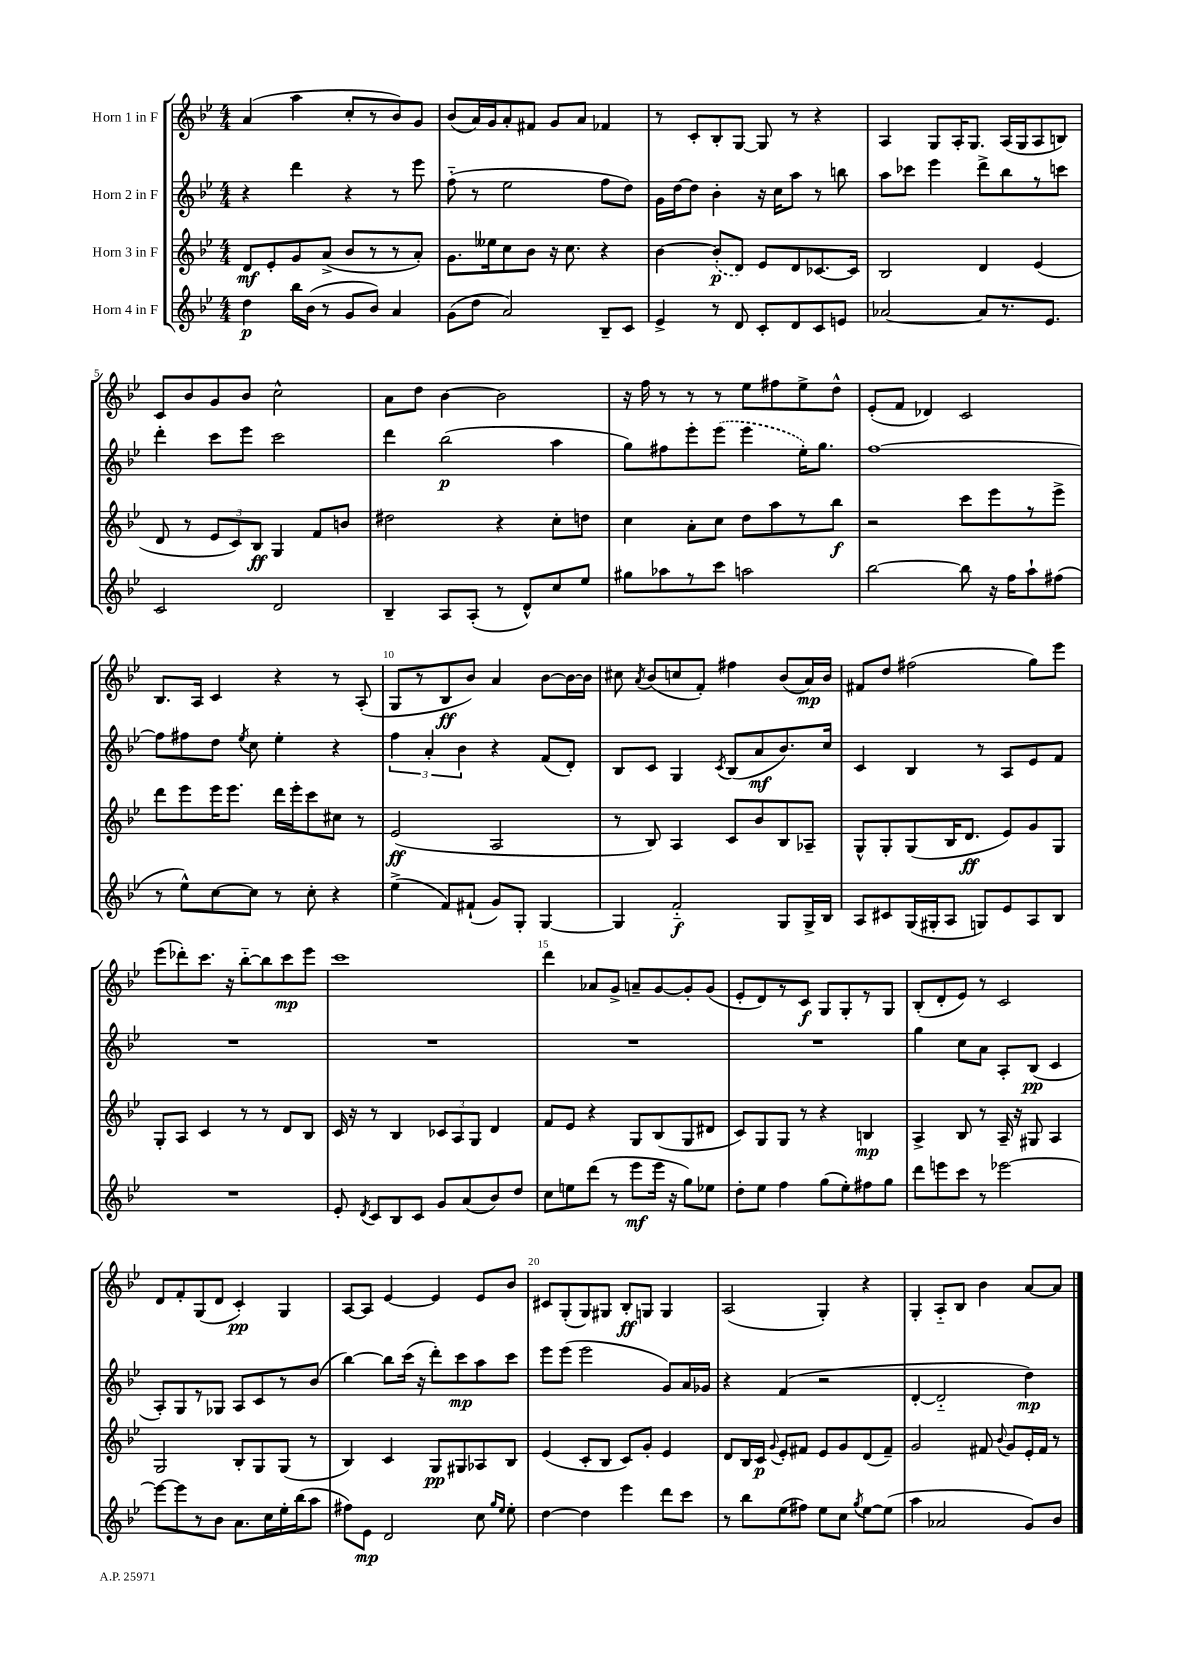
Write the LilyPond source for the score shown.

<<
\new StaffGroup <<
\new Staff = "s0" \with { instrumentName = "Horn 1 in F" } {
    \clef treble \key bes \major \numericTimeSignature \time 4/4
    \autoBeamOff a'4( a''4 c''8[-. r8 bes'8) g'8] |
    bes'8[( a'16) g'16 a'8-. fis'8] g'8[ a'8] fes'4 |
    r8 c'8[-. bes8-. g8]~ g8 r8 r4 |
    a4 g8[ a16-. g8.] a16[( g16 a8 b8]) |
    c'8[ bes'8 g'8 bes'8] c''2-^ |
    a'8[ d''8] bes'4~ bes'2 |
    r16 f''16 r8 r8 r8 ees''8[ fis''8 ees''8-> d''8]-^ |
    ees'8[-.( f'8] des'4) c'2 |
    bes8.[ a16] c'4 r4 r8 a8-.( |
    g8[ r8 bes8\ff bes'8]) a'4 bes'8[~ bes'16~ bes'16] |
    cis''8 \acciaccatura { a'8 } bes'8[( c''8 f'8]-.) fis''4 bes'8[( a'16\mp) bes'16] |
    fis'8[ d''8] fis''2( g''8[) ees'''8] |
    ees'''8[( des'''8-.) c'''8.] r16 bes''8[~-_ bes''8 c'''8\mp ees'''8] |
    c'''1 |
    d'''4 aes'8[ g'8]-> a'8[-- g'8~ g'8-. g'8]( |
    ees'8[-. d'8) r8 c'8]\f g8[ g8-. r8 g8] |
    bes8[-.( d'8-. ees'8]) r8 c'2 |
    d'8[ f'8-. g8( d'8] c'4-.\pp) g4 |
    a8[~ a8] ees'4~ ees'4 ees'8[ bes'8] |
    cis'8[ g8-.( g8) gis8] bes8[-.\ff g8] g4 |
    a2( g4-.) r4 |
    g4-. a8[-_ bes8] bes'4 a'8[~ a'8] \bar "|." |
}
\new Staff = "s1" \with { instrumentName = "Horn 2 in F" } {
    \clef treble \key bes \major \numericTimeSignature \time 4/4
    \autoBeamOff r4 d'''4 r4 r8 ees'''8 |
    f''8-_( r8 ees''2 f''8[ d''8]) |
    g'16[ d''16~ d''8] bes'4-. r16 c''16[ a''8] r8 b''8 |
    a''8[ ces'''8] ees'''4 d'''8[-> bes''8 r8 c'''8] |
    d'''4-. c'''8[ ees'''8] c'''2 |
    d'''4 bes''2\p( a''4 |
    g''8[) fis''8 ees'''8-. \once \slurDashed ees'''8]( ees'''4 ees''16[-.) g''8.] |
    f''1~ |
    f''8[ fis''8 d''8] \acciaccatura { ees''8 } c''8 ees''4-. r4 |
    \tuplet 3/2 { f''4 a'4-. bes'4 } r4 f'8[( d'8]-.) |
    bes8[ c'8] g4 \acciaccatura { c'8 } bes8[( a'8\mf bes'8.) c''16] |
    c'4 bes4 r8 a8[ ees'8 f'8] |
    R1 |
    R1 |
    R1 |
    R1 |
    g''4 c''8[ a'8] a8[-. bes8]\pp( c'4 |
    a8[-.) g8 r8 ges8] a8[ c'8 r8 bes'8]( |
    bes''4~) bes''8[ c'''16]( r16 d'''8[-.) c'''8\mp a''8 c'''8] |
    ees'''8[ ees'''8]( ees'''2 g'8[) a'16 ges'16] |
    r4 f'4( r2 |
    d'4~-. d'2-_ d''4\mp) \bar "|." |
}
\new Staff = "s2" \with { instrumentName = "Horn 3 in F" } {
    \clef treble \key bes \major \numericTimeSignature \time 4/4
    \autoBeamOff d'8[\mf ees'8-. g'8 a'8]->( bes'8[ r8 r8 a'8]-.) |
    g'8.[ eeses''16 c''8 bes'8] r16 c''8. r4 |
    bes'4~ \once \slurDashed bes'8[-.\p( d'8]) ees'8[ d'8 ces'8.~ ces'16] |
    bes2 d'4 ees'4( |
    d'8 r8 \tuplet 3/2 { ees'8[ c'8) bes8]\ff } g4 f'8[ b'8] |
    dis''2 r4 c''8[-. d''8] |
    c''4 a'8[-. c''8] d''8[ a''8 r8 bes''8]\f |
    r2 c'''8[ ees'''8 r8 ees'''8]-> |
    d'''8[ ees'''8 ees'''16 ees'''8.] d'''16[ ees'''16-. c'''8 cis''8] r8 |
    ees'2\ff( a2 |
    r8 bes8) a4 c'8[ bes'8 bes8 aes8]-- |
    g8[-^ g8-. g8( bes16 d'8.]\ff ees'8[) g'8 g8] |
    g8[-. a8] c'4 r8 r8 d'8[ bes8] |
    c'16 r16 r8 bes4 \tuplet 3/2 { ces'8[ a8 g8] } d'4 |
    f'8[ ees'8] r4 g8[ bes8( g8 dis'8] |
    c'8[) g8 g8] r8 r4 b4\mp |
    a4-> bes8 r8 a16-- r16 gis8 a4 |
    g2 bes8[-. g8 g8]( r8 |
    bes4) c'4 g8[\pp gis8 aes8 bes8] |
    ees'4( c'8[-. bes8] c'8[) g'8]-. ees'4 |
    d'8[ bes16 c'16]\p \appoggiatura { g'8 } ees'8[-. fis'8] ees'8[ g'8 d'8( fis'8]--) |
    g'2 fis'8 \appoggiatura { bes'8 } g'8[ ees'16-. fis'16] r8 \bar "|." |
}
\new Staff = "s3" \with { instrumentName = "Horn 4 in F" } {
    \clef treble \key bes \major \numericTimeSignature \time 4/4
    \autoBeamOff d''4\p bes''16[ bes'16]( r8 g'8[ bes'8]) a'4 |
    g'8[( d''8] a'2) bes8[-- c'8] |
    ees'4-> r8 d'8 c'8[-. d'8 c'8 e'8] |
    aes'2~ aes'8[ r8. ees'8.] |
    c'2 d'2 |
    bes4-- a8[ a8]-.( r8 d'8[-^) c''8 ees''8] |
    gis''8[ aes''8 r8 c'''8] a''2 |
    bes''2~ bes''8 r16 f''16[ a''8-! fis''8]( |
    r8 ees''8[-^) c''8~ c''8] r8 c''8-. r4 |
    ees''4->( f'8[) fis'8]-!( g'8[) g8]-. g4~ |
    g4 f'2-_\f g8[ g16-> bes16] |
    a8[ cis'8 g16( gis16-. a8] g8[) ees'8 a8 bes8] |
    R1 |
    ees'8-. \acciaccatura { d'8 } c'8[ bes8 c'8] g'8[ a'8( bes'8) d''8] |
    c''8[ e''8 d'''8]( r8 ees'''8[\mf ees'''16] r16 g''8[) ees''8] |
    d''8[-. ees''8] f''4 g''8[( ees''8-.) fis''8 g''8] |
    d'''8[ e'''8 c'''8] r8 ees'''2~ |
    ees'''8[~ ees'''8 r8 bes'8] a'8.[ c''16 ees''16-. bes''16( a''8] |
    fis''8[) ees'8]\mp d'2 c''8 \grace { g''16[ ees''16] } ees''8-. |
    d''4~ d''4 ees'''4 d'''8[ c'''8] |
    r8 bes''8[ ees''8( fis''8]) ees''8[ c''8] \acciaccatura { g''8 } ees''8[~ ees''8]( |
    a''4 aes'2 g'8[) bes'8] \bar "|." |
}
>>
>>
\layout { \context { \Score \override BarNumber.break-visibility = ##(#f #t #t) barNumberVisibility = #(every-nth-bar-number-visible 5) } }
